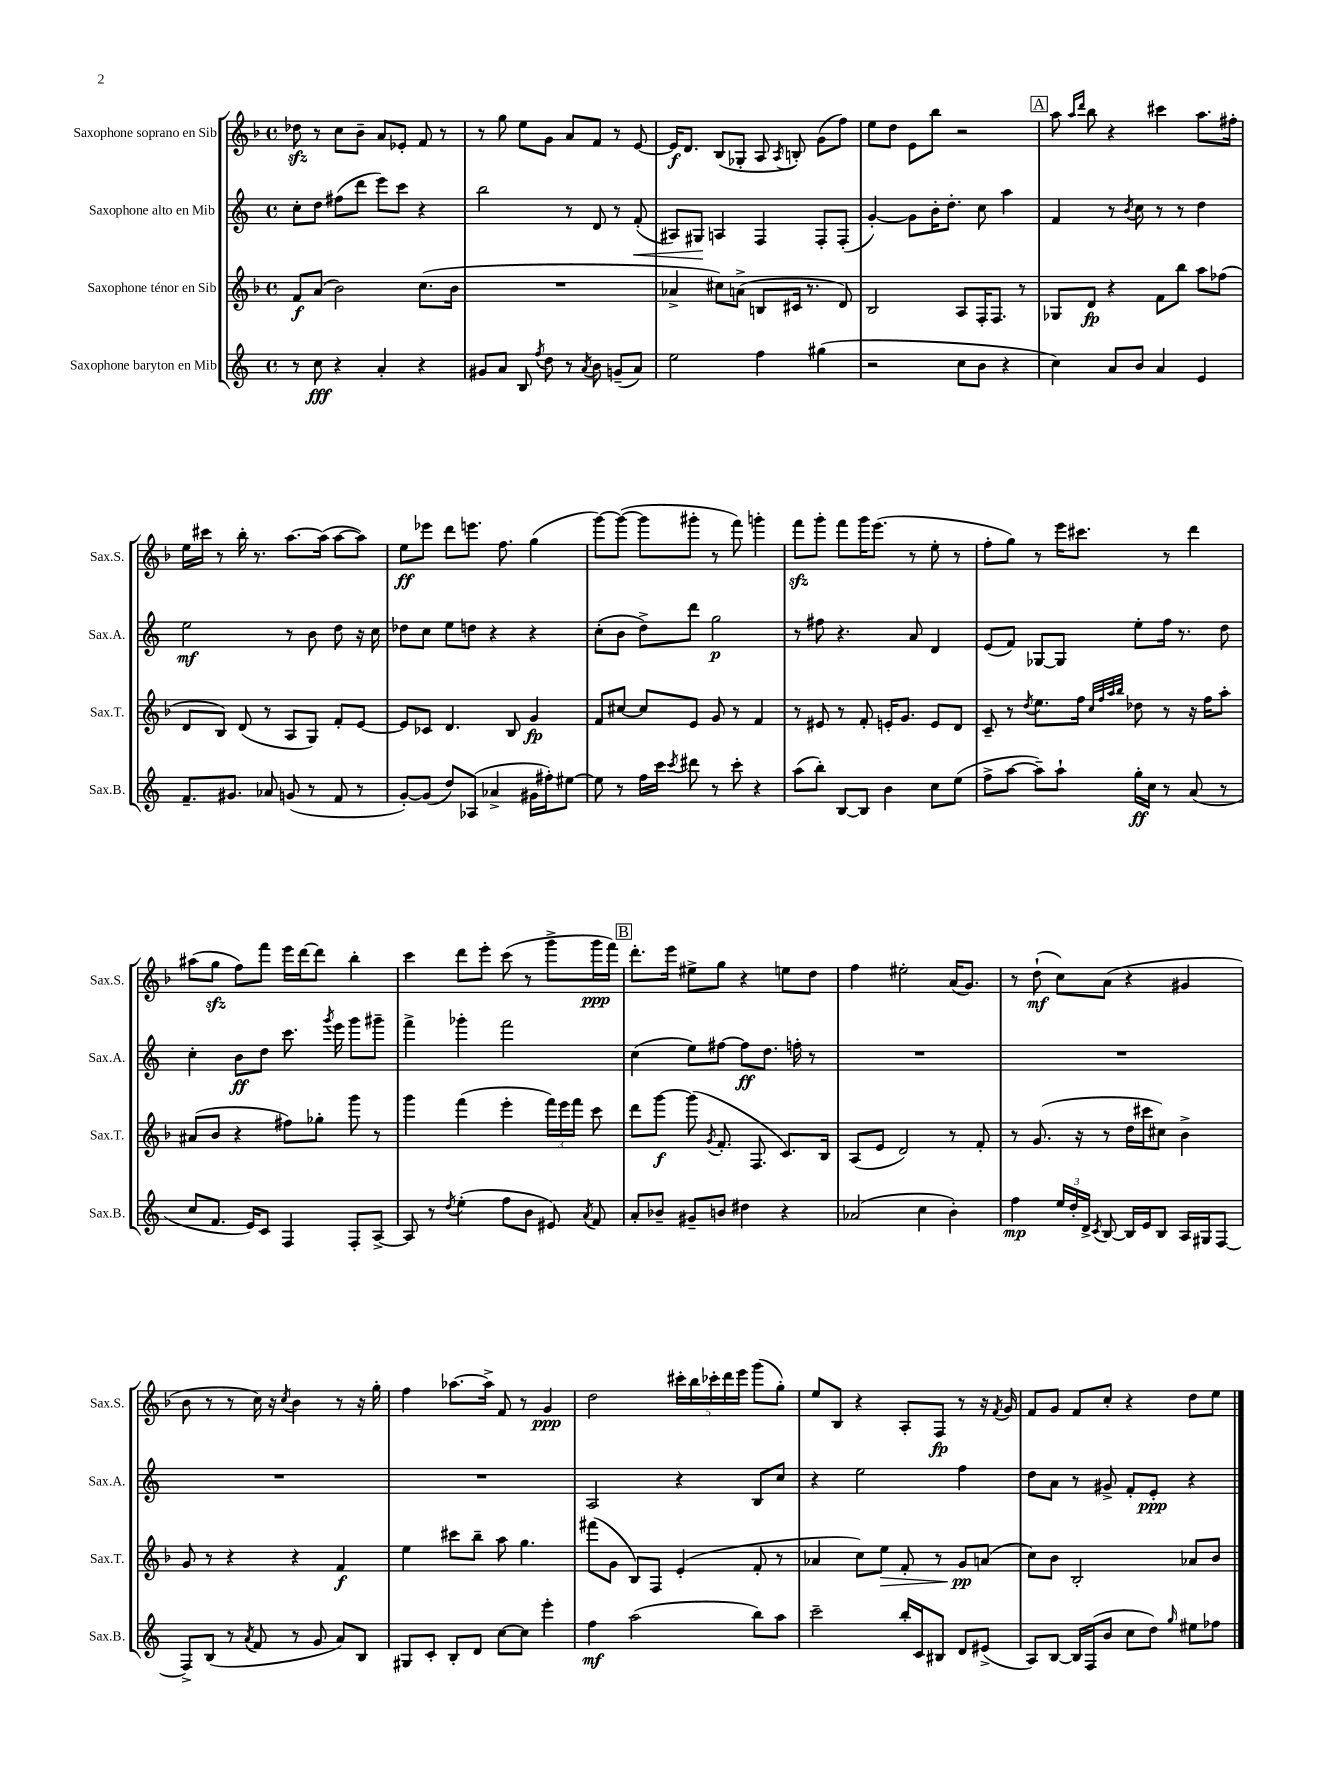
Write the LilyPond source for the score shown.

<<
\new StaffGroup <<
\new Staff = "s0" \with { instrumentName = "Saxophone soprano en Sib" shortInstrumentName = "Sax.S." } {
    \clef treble \key f \major \defaultTimeSignature \time 4/4
    \autoBeamOff des''8\sfz r8 c''8[ bes'8]-- a'8[ ees'8]-. f'8 r8 |
    r8 g''8 e''8[ g'8] a'8[ f'8] r8 e'8~ |
    e'16[\f d'8.] bes8[( ges8]-. a8 \acciaccatura { a8 } b8-.) g'8[( f''8]) |
    e''8[ d''8] e'8[ bes''8] r2 |
    \mark \markup { \box "A" } a''8 \grace { a''16[ d'''16] } bes''8 r4 cis'''4 a''8.[ fis''16]-. |
    e''16[ cis'''16] r8 bes''16-. r8. a''8.[~ a''16]( a''8[~ a''8]) |
    e''8[\ff ees'''8] d'''8[ e'''8.] f''8. g''4( |
    g'''8[~) g'''8]~( g'''8[ gis'''8]-. r8 f'''8) g'''4-. |
    f'''8[\sfz g'''8]-. f'''8[ g'''16 e'''8.]( r8 e''8-. r8 |
    f''8[-. g''8]) r8 e'''16[ cis'''8.] r8 d'''4 |
    ais''8[( g''8]\sfz f''8[) f'''8] e'''16[ d'''16~ d'''8] bes''4-. |
    c'''4 d'''8[ e'''8]-. c'''8( r8 g'''8[-> g'''16\ppp f'''16]) |
    \mark \markup { \box "B" } d'''8.[-. e'''16] eis''8[-> g''8] r4 e''8[ d''8] |
    f''4 eis''2-. a'16[( g'8.]) |
    r8 d''8-!\mf( c''8[) a'8]( r4 gis'4 |
    bes'8 r8 r8 c''16) r16 \acciaccatura { c''8 } bes'4 r8 r16 g''16-. |
    f''4 aes''8.[~ aes''16]-> f'8 r8 g'4\ppp |
    d''2 \tuplet 5/4 { cis'''16[-. bes''16 ces'''16-. d'''16 e'''16] } g'''8[( g''8]-.) |
    e''8[ bes8] r4 a8[-. f8]\fp r8 r16 \acciaccatura { f'8 } g'16 |
    f'8[ g'8] f'8[ c''8]-. r4 d''8[ e''8] \bar "|." |
}
\new Staff = "s1" \with { instrumentName = "Saxophone alto en Mib" shortInstrumentName = "Sax.A." } {
    \clef treble \key c \major \defaultTimeSignature \time 4/4
    \autoBeamOff c''8[-. d''8] fis''8[( d'''8] e'''8[) c'''8] r4 |
    b''2 r8 d'8 r8 f'8-.\<( |
    ais8[) gis8]\! a4 f4 f8[-. f8]-.( |
    g'4~-.) g'8[ b'16-. d''8.]-. c''8 a''4 |
    \mark \markup { \box "A" } f'4 r8 \acciaccatura { b'8 } c''8 r8 r8 d''4 |
    e''2\mf r8 b'8 d''8 r16 c''16 |
    des''8[ c''8] e''8[ d''8] r4 r4 |
    c''8[-.( b'8] d''8[->) d'''8] g''2\p |
    r8 fis''8 r4. a'8 d'4 |
    e'8[( f'8]) ges8[~ ges8] e''8[-. f''16] r8. d''8 |
    c''4-. b'8[\ff d''8] c'''8. \acciaccatura { g'''8 } e'''16 g'''8[ gis'''8]-- |
    f'''4-> ges'''4-. f'''2 |
    \mark \markup { \box "B" } c''4( e''8[) fis''8]~ fis''8[\ff d''8.] f''16-. r8 |
    R1 |
    R1 |
    R1 |
    R1 |
    a2 r4 b8[ c''8] |
    r4 e''2 f''4 |
    d''8[ a'8] r8 gis'8-> f'8[-. e'8]-.\ppp r4 \bar "|." |
}
\new Staff = "s2" \with { instrumentName = "Saxophone ténor en Sib" shortInstrumentName = "Sax.T." } {
    \clef treble \key f \major \defaultTimeSignature \time 4/4
    \autoBeamOff f'8[\f a'8]( bes'2) c''8.[( bes'16] |
    R1 |
    aes'4-> cis''8[) a'8]->( b8[ cis'16] r8. d'8) |
    bes2 a8[ f16-. f8.] r8 |
    \mark \markup { \box "A" } ges8[ d'8]\fp r4 f'8[ bes''8] a''8[ fes''8]( |
    d'8[ bes8]) d'8( r8 a8[ g8]) f'8[-. e'8]~ |
    e'8[ ces'8] d'4. bes8 g'4\fp |
    f'8[ cis''8]~ cis''8[ e'8] g'8 r8 f'4 |
    r8 eis'8 r8 f'8-. e'16[-. g'8.] e'8[ d'8] |
    c'8-- r8 \acciaccatura { d''8 } e''8.[ f''16] \grace { c''32[ f''32 a''32 bes''32] } des''8 r8 r16 f''16[ a''8]-. |
    ais'8[( bes'8] r4 fis''8[) ges''8]-. g'''8 r8 |
    g'''4 f'''4( e'''4-. \tuplet 3/2 { f'''16[) e'''16 f'''16] } c'''8 |
    \mark \markup { \box "B" } d'''8[ g'''8]~\f g'''8( \acciaccatura { g'8 } f'8.-. f8. c'8.[) bes16] |
    a8[( e'8] d'2) r8 f'8-. |
    r8 g'8.( r16 r8 d''16[ cis'''16 cis''8]) bes'4-> |
    g'8 r8 r4 r4 f'4\f |
    e''4 cis'''8[ bes''8]-- a''8 g''4. |
    fis'''8[( g'8] bes8[) f8] e'4-.( f'8-. r8 |
    aes'4 c''8[) e''8]\> f'8-. r8 g'8[\pp\! a'8]( |
    c''8[) bes'8] bes2-. aes'8[ bes'8] \bar "|." |
}
\new Staff = "s3" \with { instrumentName = "Saxophone baryton en Mib" shortInstrumentName = "Sax.B." } {
    \clef treble \key c \major \defaultTimeSignature \time 4/4
    \autoBeamOff r8 c''8\fff r4 a'4-. r4 |
    gis'8[ a'8] b8 \acciaccatura { f''8 } d''8 r8 \acciaccatura { a'8 } b'8 g'8[--( a'8]) |
    e''2 f''4 gis''4( |
    r2 c''8[ b'8] r4 |
    \mark \markup { \box "A" } c''4) a'8[ b'8] a'4 e'4 |
    f'8.[-- gis'8.] aes'8 g'8( r8 f'8 r8 |
    g'8[~-.) g'8]( d''8[) aes8]( aes'4-> gis'16[ fis''16-.) eis''8]~ |
    eis''8 r8 f''16[ c'''16] \acciaccatura { c'''8 } dis'''8 r8 c'''8-. r4 |
    a''8[( b''8]-.) b8[~ b8] b'4 c''8[ e''8]( |
    f''8[-> a''8]~ a''8[--) a''8]-! g''16[-.\ff c''16] r8 a'8( r8 |
    c''8[ f'8.] e'16[) c'8] f4 f8[-. a8]~-> |
    a8 r8 \acciaccatura { d''8 } e''4-.( f''8[ b'8] eis'8) \acciaccatura { a'8 } f'8 |
    \mark \markup { \box "B" } a'8[-. bes'8]-- gis'8[-- b'8] dis''4 r4 |
    aes'2( c''4 b'4-.) |
    f''4\mp \tuplet 3/2 { e''16[ d''16-. d'16]-> } \acciaccatura { c'8 } b8~ b16[ e'16 b8] a16[ gis16 f8]~ |
    f8[-> b8]( r8 \acciaccatura { a'8 } f'8 r8 g'8 a'8[) b8] |
    gis8[ c'8]-. b8[-. d'8] c''8[~ c''8] e'''4-. |
    f''4\mf a''2( b''8[) a''8] |
    c'''2-- b''16[-. c'16 bis8] d'8[ eis'8]->( |
    a8[) b8]~ b16[ f16( b'8] c''8[ d''8]) \grace { g''16 } eis''8[ fes''8] \bar "|." |
}
>>
>>
\layout { \context { \Score \remove "Bar_number_engraver" } }
